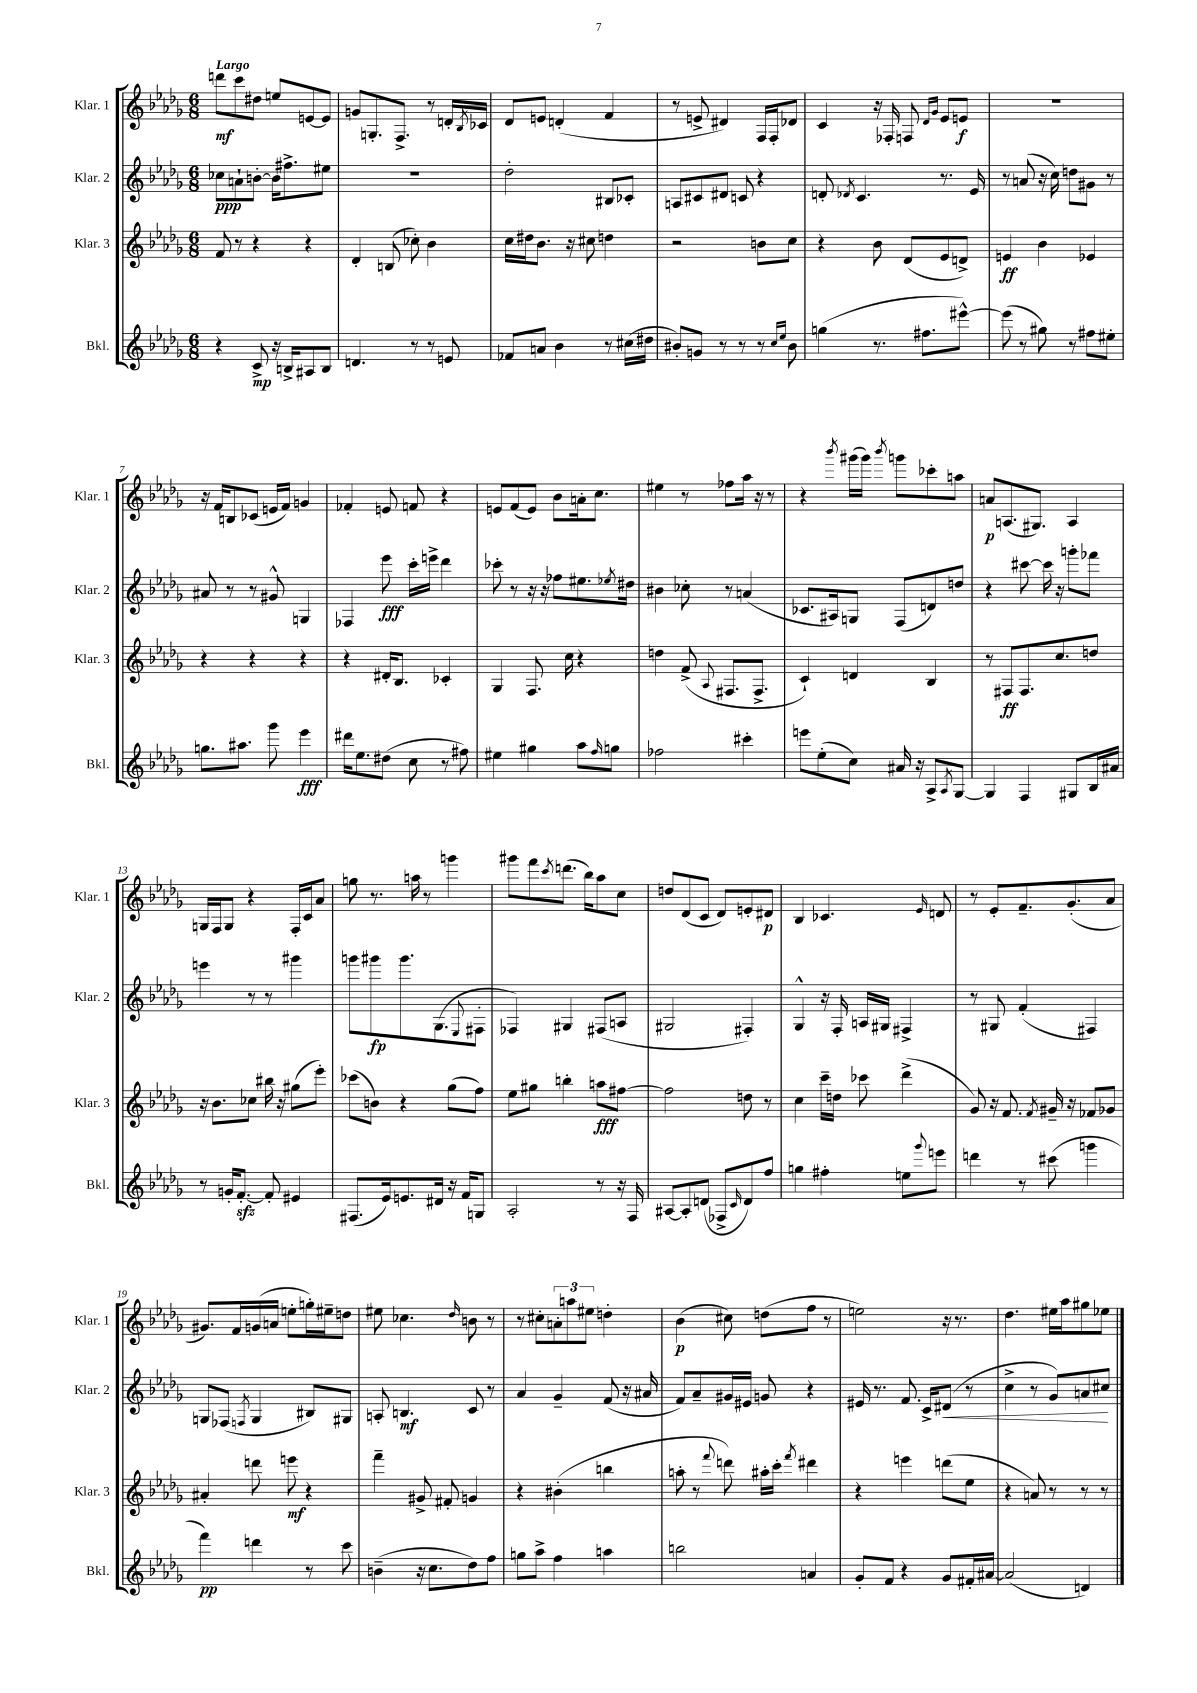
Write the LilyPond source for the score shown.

<<
\new StaffGroup <<
\new Staff = "s0" \with { instrumentName = "Klar. 1" shortInstrumentName = "Klar. 1" } {
    \clef treble \key des \major \numericTimeSignature \time 6/8 \tempo "Largo"
    d'''8\mf c'''8 dis''8 e''8 e'8~ e'8 |
    g'8 g8.-. f8.-> r8 d'16-. \acciaccatura { bes8 } ces'16 |
    des'8 e'8 d'4-.( f'4 |
    r8 e'8-> dis'4) f16 f16-. des'8 |
    c'4 r16 fes16-. f8 \grace { des'16 ges'16 } ees'8 e'8\f |
    R2. |
    r16 f'16 b8 ces'8( e'16 f'16) g'4 |
    fes'4-. e'8 f'8 r4 |
    e'8 f'8( e'8) bes'8 a'16-. c''8. |
    eis''4 r8 fes''8 aes''16 r16 r8 |
    r4 \acciaccatura { bes'''8 } gis'''16( gis'''16) \acciaccatura { bes'''8 } g'''8 ces'''8-. a''8 |
    a'8\p a8.( gis8.) a4 |
    g16 f16 g8 r4 f16-. c'16 aes'8 |
    g''8 r8. a''16 r8 g'''4 |
    gis'''8 f'''8 \acciaccatura { c'''8 } d'''8.( bes''16) aes''8 c''8 |
    d''8 des'8( c'8 des'8) e'8-. dis'8\p |
    bes4 ces'4. \grace { ees'16 } d'8 |
    r8 ees'8-. f'8.-- ges'8.-.( aes'8 |
    gis'8.) f'16 g'16( a'16 e''8-. g''16-.) eis''16-- d''8 |
    eis''8 ces''4. \grace { des''16 } b'8 r8 |
    r8 cis''8-. \tuplet 3/2 { a'8-. a''8 eis''8 } d''4-. |
    bes'4\p( cis''8) d''8( f''8 r8 |
    e''2) r16 r8. |
    des''4. eis''16 aes''16 gis''8 ees''8 \bar "|." |
}
\new Staff = "s1" \with { instrumentName = "Klar. 2" shortInstrumentName = "Klar. 2" } {
    \clef treble \key des \major \numericTimeSignature \time 6/8
    ces''8\ppp a'8-! b'8~-. b'16 fis''8.-> eis''8 |
    R2. |
    des''2-. bis8 ces'8-. |
    a8 cis'8 dis'8 c'8 r4 |
    d'8-. \acciaccatura { des'8 } c'4. r8. ees'16 |
    r8 a'8( r16 c''16) d''8 gis'8 r8 |
    ais'8 r8 r8 gis'8-^ g4 |
    fes4 ees'''8\fff c'''16-. e'''16-> des'''4 |
    ces'''8-. r8 r16 r16 fes''8 eis''8. \acciaccatura { ees''8 } dis''16 |
    bis'4 ces''8-. r8 a'4( |
    ces'8. ais16) g8 f8( d'8) d''8 |
    r4 cis'''8~ cis'''16 r16 g'''8-. fes'''8 |
    e'''4 r8 r8 gis'''4 |
    g'''8 gis'''8\fp gis'''8. ges8.( \appoggiatura { ees8 } fis8-. |
    fes4) gis4 fis8( a8 |
    gis2 fis4-.) |
    ges4-^ r16 f16-. a16 gis16 fis4-> |
    r8 gis8 f'4-.( fis4) |
    g8 fes8( \acciaccatura { f8 } g4 bis8) gis8 |
    a8-. b4.\mf c'8 r8 |
    aes'4 ges'4-- f'8( r16 ais'16 |
    f'8) aes'8-- gis'16 eis'16 g'8 r4 |
    eis'16 r8. f'8. c'16-> dis'8\<( r8 |
    c''4-> r8 ges'8) a'8 cis''8\! \bar "|." |
}
\new Staff = "s2" \with { instrumentName = "Klar. 3" shortInstrumentName = "Klar. 3" } {
    \clef treble \key des \major \numericTimeSignature \time 6/8
    f'8 r8 r4 r4 |
    des'4-. b8( ces''8-.) bes'4 |
    c''16 dis''16 bes'8. r16 cis''8 d''4 |
    r2 b'8 c''8 |
    r4 bes'8 des'8( ees'8 d'8->) |
    e'4\ff bes'4 ees'4 |
    r4 r4 r4 |
    r4 dis'16-. bes8. ces'4-. |
    ges4 f8. c''16 r4 |
    d''4 f'8->( \appoggiatura { aes8 } fis8. fis8.-> |
    c'4-!) d'4 bes4 |
    r8 fis8\ff fis8. c''8. d''8 |
    r16 bes'8. ces''8 bis''16 r16 gis''8( ees'''8-.) |
    ces'''8( b'8) r4 ges''8( f''8) |
    ees''8 gis''8 b''4-. a''8\fff fis''8~ |
    fis''2 d''8 r8 |
    c''4 c'''16-- d''16 ces'''8 des'''4->( |
    ges'8) r16 f'8. \acciaccatura { f'8 } gis'16-- r16 fes'8 ges'8 |
    ais'4-. d'''8 e'''8\mf r4 |
    f'''4-- gis'8-> fis'8-. g'4 |
    r4 bis'4-.( b''4 |
    a''8-. r8 \appoggiatura { f'''8 } d'''8) ais''16-. c'''16-. \acciaccatura { f'''8 } dis'''4 |
    r4 e'''4 d'''8( ees''8 |
    r4 a'8) r8 r8 r8 \bar "|." |
}
\new Staff = "s3" \with { instrumentName = "Bkl." shortInstrumentName = "Bkl." } {
    \clef treble \key des \major \numericTimeSignature \time 6/8
    r4 c'8->\mp r16 b16-> ais8 b8 |
    d'4. r8 r8 e'8 |
    fes'8 a'8 bes'4 r8 cis''16( dis''16 |
    bis'8-.) g'8 r8 r8 r8 \grace { c''16 ees''16 } bis'8 |
    g''4( r8. fis''8. eis'''8~-^) |
    eis'''8( r8 gis''8) r8 fis''8 eis''8-. |
    g''8. ais''8. ges'''8 ees'''4\fff |
    dis'''16 ees''8. dis''8( c''8 r8 fis''8) |
    eis''4 gis''4 aes''8 \grace { f''16 } g''8 |
    fes''2 cis'''4-. |
    e'''8 ees''8-.( c''8) ais'16 r16 aes8-> \acciaccatura { aes8 } ges8~ |
    ges4 f4 gis8 bes16 ais'16 |
    r8 g'16-. f'8.~-.\sfz f'8-. eis'4 |
    fis8.( ees'16) e'8. dis'16 r16 f'16 g8 |
    aes2-. r8 r16 f16 |
    ais8~ ais8-. d'8( fes8-> \grace { c'16 } d'8) f''8 |
    g''4 fis''4-. e''8 \appoggiatura { ges'''8 } e'''8 |
    d'''4 r8 cis'''8( g'''4 |
    f'''4\pp) d'''4 r8 c'''8 |
    b'4--( r16 c''8. des''8) f''8 |
    g''8 aes''8-> f''4 a''4 |
    b''2 a'4 |
    ges'8-. f'8 r4 ges'8 fis'16-. ais'16~ |
    ais'2( d'4) \bar "|." |
}
>>
>>
